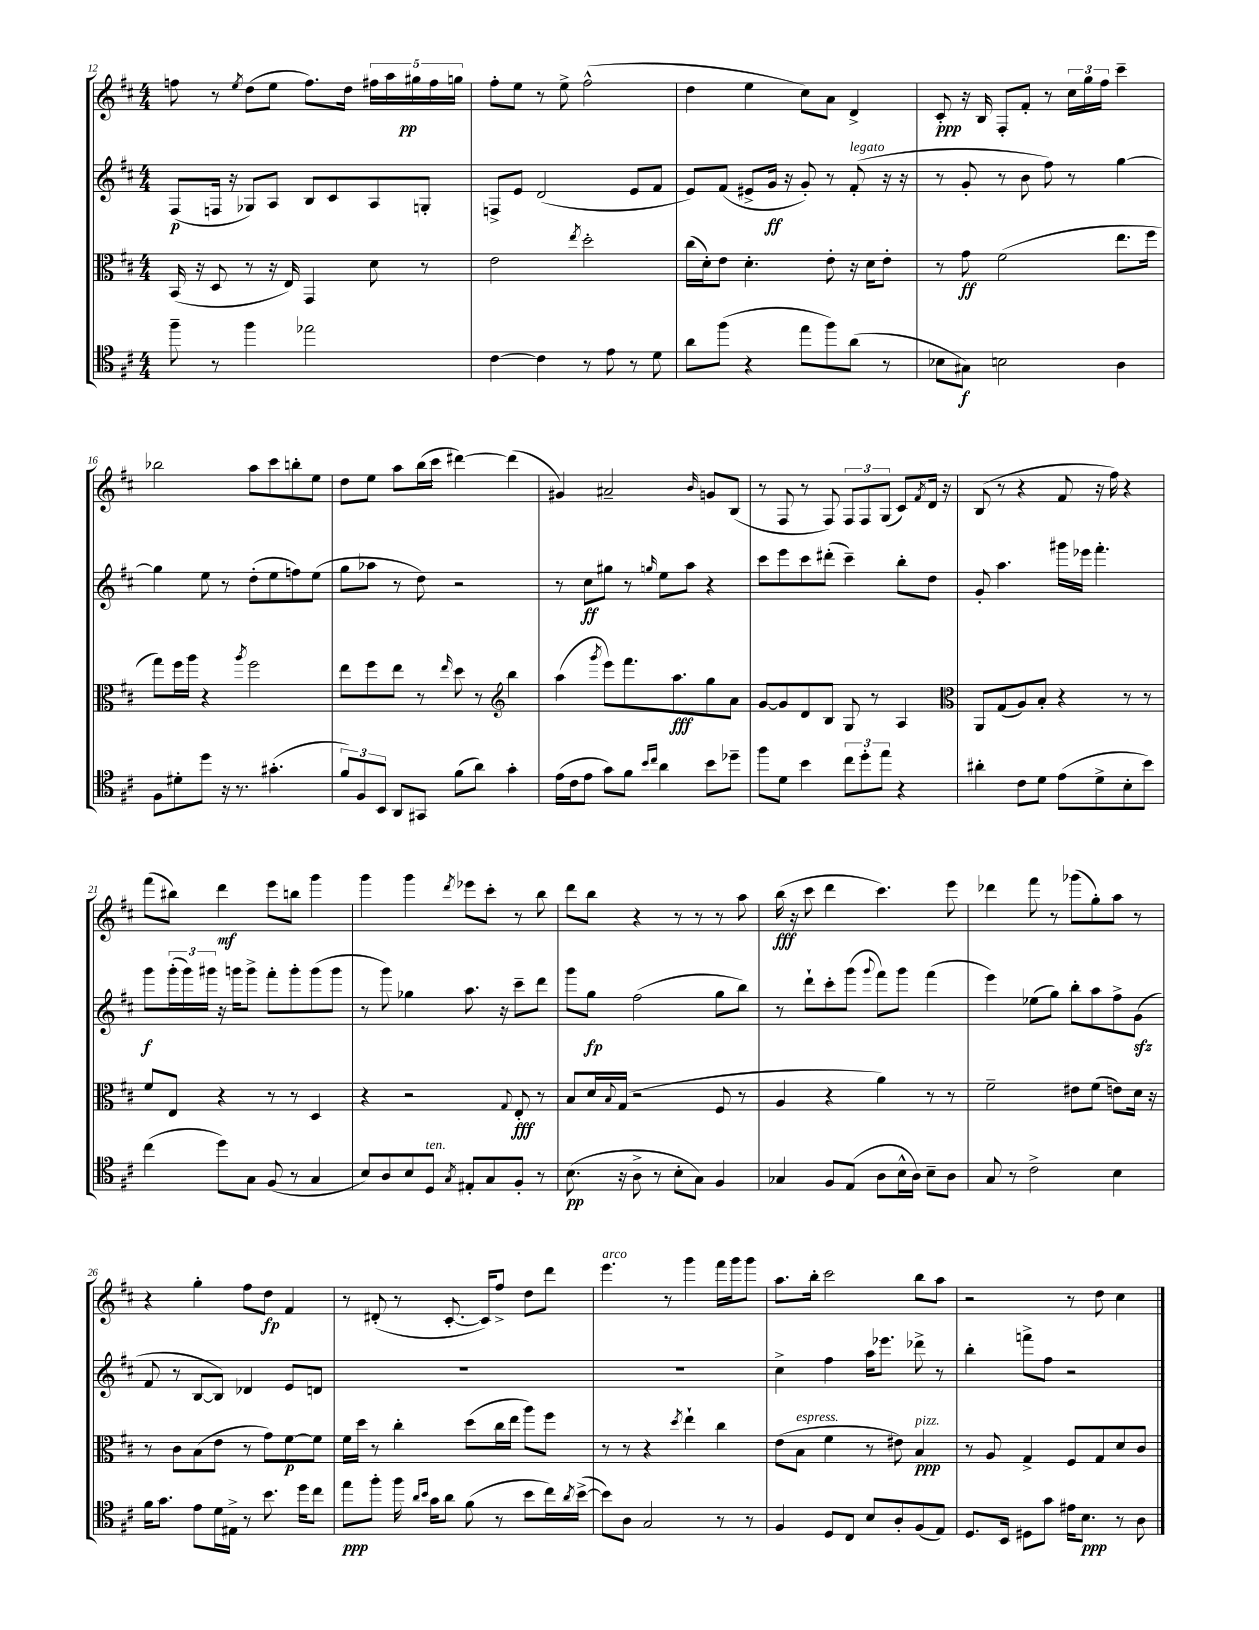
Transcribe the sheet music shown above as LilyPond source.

<<
\new StaffGroup <<
\new Staff = "s0" {
    \clef treble \key d \major \numericTimeSignature \time 4/4
    f''8 r8 \acciaccatura { e''8 } d''8( e''8 f''8.) d''16 \tuplet 5/4 { fis''16 a''16 gis''16\pp fis''16 g''16 } |
    fis''8-. e''8 r8 e''8-> fis''2-^( |
    d''4 e''4 cis''8) a'8 d'4-> |
    cis'8-.\ppp r16 b16 fis8-. fis'8-. r8 \tuplet 3/2 { cis''16 g''16 fis''16 } cis'''4-- |
    bes''2 a''8 cis'''8 b''8-. e''8 |
    d''8 e''8 a''8 b''16( cis'''16 dis'''4~) dis'''4( |
    gis'4) ais'2-- \grace { b'16 } g'8 b8( |
    r8 fis8 r8 fis8) \tuplet 3/2 { fis8 fis8 g8( } cis'8) \acciaccatura { fis'8 } d'16 r16 |
    b8( r8 r4 fis'8 r16 fis''16) r4 |
    fis'''8( bis''8) d'''4\mf e'''8 b''8 g'''4 |
    g'''4 g'''4 \acciaccatura { d'''8 } ees'''8 cis'''8-. r8 b''8 |
    d'''8 b''8 r4 r8 r8 r8 a''8 |
    b''16\fff( r16 cis'''8 d'''4 cis'''4.) e'''8 |
    des'''4 fis'''8 r8 ges'''8( g''8-.) a''8 r8 |
    r4 g''4-. fis''8 d''8\fp fis'4 |
    r8 dis'8-.( r8 cis'8.~-. cis'16) fis''8-> d''8 d'''8 |
    e'''4.^\markup { \italic "arco" } r8 g'''4 fis'''16 g'''16 g'''8 |
    a''8. b''16-. cis'''2 b''8 a''8 |
    r2 r8 d''8 cis''4 \bar "|." |
}
\new Staff = "s1" {
    \clef treble \key d \major \numericTimeSignature \time 4/4
    fis8\p( f16 r16 ges8) a8 b8 cis'8 a8 g8-. |
    f8-> e'8 d'2( e'8 fis'8 |
    e'8) fis'8( eis'8-> g'16\ff r16 g'8-.) r8 fis'8-.^\markup { \italic "legato" }( r16 r16 |
    r8 g'8-. r8 b'8 fis''8) r8 g''4~ |
    g''4 e''8 r8 d''8-.( e''8 f''8) e''8( |
    g''8 aes''8 r8 d''8) r2 |
    r8 cis''8\ff gis''8 r8 \grace { g''16 } e''8 a''8 r4 |
    cis'''8 e'''8 cis'''8 dis'''8-.( cis'''4--) b''8-. d''8 |
    g'8-. a''4. gis'''16 ees'''16 fis'''4.-. |
    g'''8\f \tuplet 3/2 { g'''16-.( g'''16) gis'''16 } r16 g'''16 g'''8-> fis'''8-. g'''8-. g'''8( g'''8 |
    r8 g'''8) ges''4 a''8. r16 cis'''8-- d'''8 |
    g'''8 g''8\fp fis''2( g''8 b''8) |
    r8 d'''8-! cis'''8-. g'''8( \appoggiatura { g'''8 } fis'''8) g'''8 fis'''4( |
    e'''4) ees''8( g''8) b''8-. a''8 fis''8-> g'8\sfz( |
    fis'8 r8 b8~ b8) des'4 e'8 d'8 |
    R1 |
    R1 |
    cis''4-> fis''4 a''16 ees'''8. des'''8-> r8 |
    b''4-. f'''8-> fis''8 r2 \bar "|." |
}
\new Staff = "s2" {
    \clef alto \key d \major \numericTimeSignature \time 4/4
    b,16( r16 d8 r8 r16 e16) g,4 d'8 r8 |
    e'2 \acciaccatura { e''8 } d''2-. |
    cis''16( d'16-.) e'8 d'4.-. e'8-. r16 d'16 e'8-. |
    r8 g'8\ff fis'2( e''8. fis''16 |
    g''8) fis''16 a''16 r4 \acciaccatura { a''8 } fis''2 |
    e''8 fis''8 e''8 r8 \grace { e''16 } d''8 r8 \clef treble b''4 |
    a''4( \acciaccatura { g'''8 } e'''8) fis'''8. a''8.\fff g''8 a'8 |
    g'8~ g'8 d'8 b8 g8 r8 a4 |
    \clef alto a,8 g8( a8) b8-. r4 r8 r8 |
    fis'8 e8 r4 r8 r8 d4 |
    r4 r2 \appoggiatura { g8 } e8-.\fff r8 |
    b8 d'16 \appoggiatura { b8 } g16( r2 fis8 r8 |
    a4 r4 a'4) r8 r8 |
    fis'2-- eis'8 fis'8( e'8) d'16 r16 |
    r8 cis'8 b8( e'8 r8 g'8) fis'8~\p fis'8 |
    fis'16 d''16 r8 cis''4-. d''8( cis''16 e''16 a''8) fis''8 |
    r8 r8 r4 \acciaccatura { d''8 } e''4-! cis''4 |
    e'8( b8^\markup { \italic "espress." } fis'4 r8 eis'8) b4\ppp^\markup { \italic "pizz." } |
    r8 a8 g4-> fis8 g8 d'8 cis'8 \bar "|." |
}
\new Staff = "s3" {
    \clef tenor \key d \major \numericTimeSignature \time 4/4
    fis''8-- r8 fis''4 ees''2 |
    cis'4~ cis'4 r8 e'8 r8 d'8 |
    a'8 fis''8( r4 e''8 fis''8) a'8( r8 |
    bes8 gis8\f) b2 a4 |
    fis8 dis'8-. d''8 r16 r8. gis'4.-.( |
    \tuplet 3/2 { fis'8) fis8 b,8 } a,8 gis,8 fis'8( a'8) g'4-. |
    e'16( cis'16 e'8 g'8) fis'8 \grace { b'16 cis''16 } a'4 b'8 des''8-- |
    fis''8 d'8 b'4 \tuplet 3/2 { cis''8 d''8-. e''8 } r4 |
    ais'4-. cis'8 d'8 e'8( d'8-> b8-. b'8) |
    cis''4( d''8) g8 fis8( r8 g4 |
    b8) a8 b8 d8^\markup { \italic "ten." } \acciaccatura { g8 } eis8-. g8 fis8-. r8 |
    b8.\pp( r16 a8-> r8 b8-. g8) fis4 |
    ges4 fis8 e8( a8 b16-^ a16) b8-- a8 |
    g8 r8 cis'2-> b4 |
    fis'16 g'8. e'8 d'16 eis16-> r8 b'8. d''16 cis''8 |
    e''8\ppp fis''8-. fis''16 \grace { a'16 b'16 } g'16 a'8 fis'8( r8 b'8 cis''16) \acciaccatura { a'8 } b'16~->( |
    b'8) a8 g2 r8 r8 |
    fis4 d8 cis8 b8 a8-. fis8( e8) |
    d8. b,16 dis8 g'8 eis'16 b8.\ppp r8 a8 \bar "|." |
}
>>
>>
\layout { \context { \Score currentBarNumber = #12 } }
